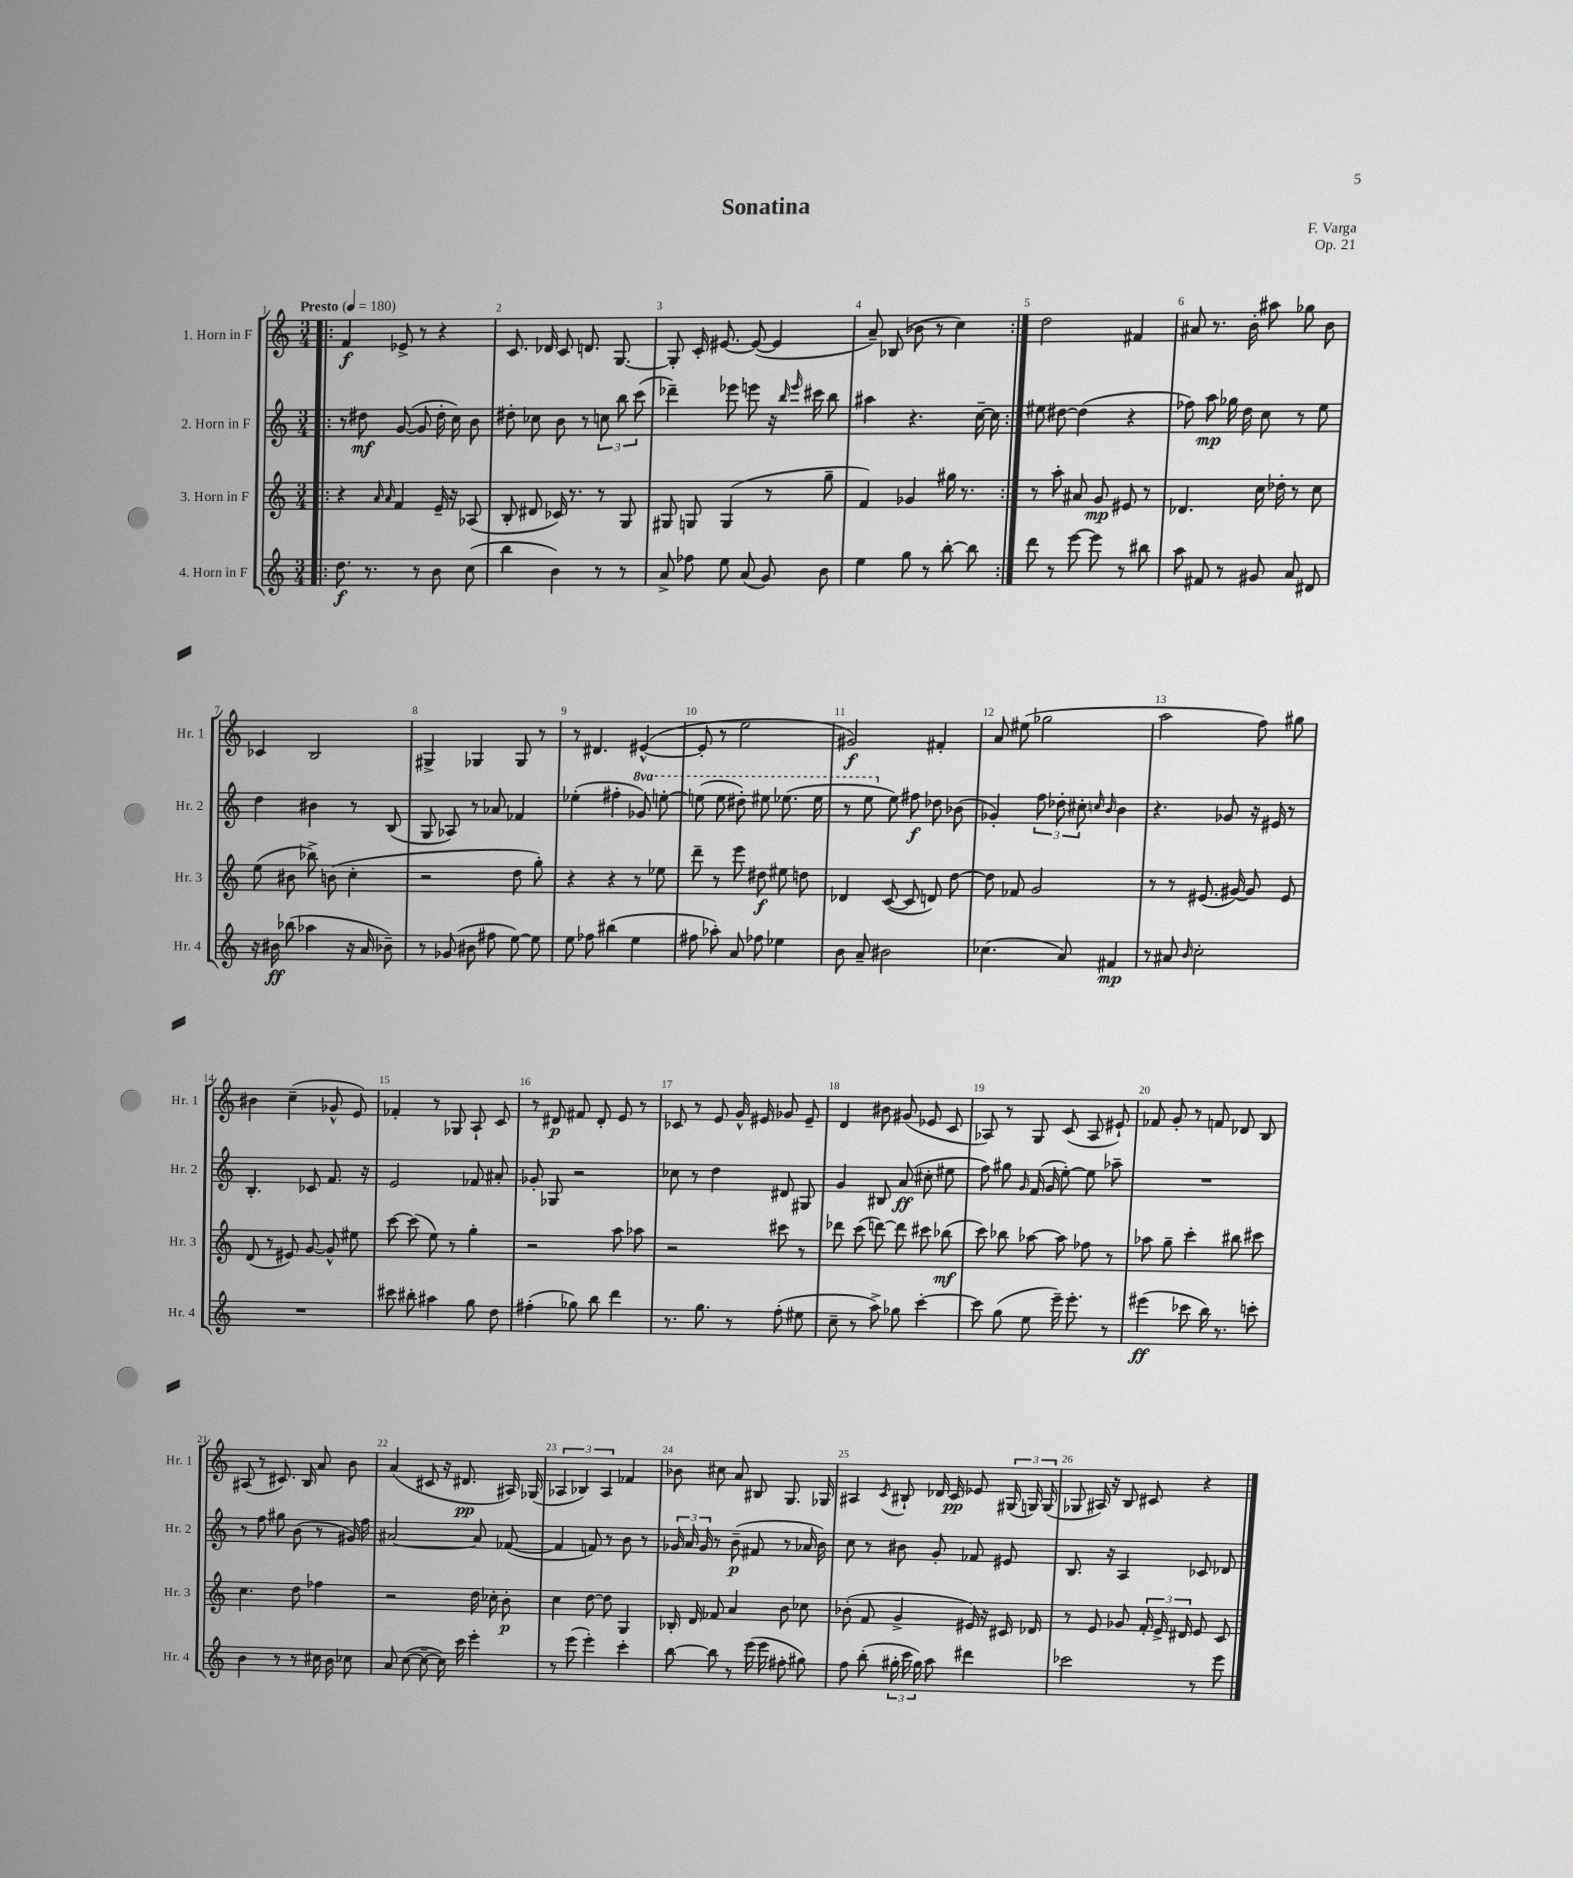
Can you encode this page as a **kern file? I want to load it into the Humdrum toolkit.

**kern	**dynam	**kern	**dynam	**kern	**dynam	**kern	**dynam
*part4	*part4	*part3	*part3	*part2	*part2	*part1	*part1
*staff4	*staff4	*staff3	*staff3	*staff2	*staff2	*staff1	*staff1
*I"4. Horn in F	*	*I"3. Horn in F	*	*I"2. Horn in F	*	*I"1. Horn in F	*
*I'Hr. 4	*	*I'Hr. 3	*	*I'Hr. 2	*	*I'Hr. 1	*
*clefG2	*	*clefG2	*	*clefG2	*	*clefG2	*
*k[]	*	*k[]	*	*k[]	*	*k[]	*
*M3/4	*	*M3/4	*	*M3/4	*	*M3/4	*
*MM180	*	*MM180	*	*MM180	*	*MM180	*
=1!|:	=1!|:	=1!|:	=1!|:	=1!|:	=1!|:	=1!|:	=1!|:
!	!	!	!	!	!	!LO:TX:a:B:t=Presto	!
8.dd\	f	4r	.	8r	.	4f/	f
.	.	.	.	8dd#X\	mf	.	.
8.r	.	.	.	.	.	.	.
.	.	16qqa/	.	.	.	.	.
.	.	16qqa/	.	.	.	.	.
.	.	4f/	.	([8g/	.	8e-X^/	.
8r	.	.	.	8g/]	.	8r	.
8b\	.	16e~/	.	16dd#'\	.	4r	.
.	.	16r	.	16cc\)	.	.	.
(8cc\	.	(8A-X/	.	8b\	.	.	.
=2	=2	=2	=2	=2	=2	=2	=2
4bb\	.	8B'/	.	8dd#X'\	.	8.c/	.
.	.	8d#X/	.	8cc-X\	.	.	.
.	.	.	.	.	.	16d-X/	.
4b\)	.	16c-X/)	.	8b\	.	8c/	.
.	.	8.r	.	.	.	.	.
.	.	.	.	8r	.	8.dn/	.
8r	.	8r	.	12ccn\	.	.	.
.	.	.	.	.	.	[8.G/	.
.	.	.	.	12bb\	.	.	.
8r	.	8G/	.	.	.	.	.
.	.	.	.	(12ccc\	.	.	.
=3	=3	=3	=3	=3	=3	=3	=3
8a^/	.	8G#X/	.	4ddd-X~\)	.	8G'/]	.
8ff-X\	.	8Gn/	.	.	.	16c'/	.
.	.	.	.	.	.	[8.e#X/	.
8ee\	.	(4G/	.	8eee-X\	.	.	.
(8a/	.	.	.	8eeen\	.	(8e#/_	.
8g/)	.	8r	.	16r	.	4e#/]	.
.	.	.	.	16qqbb/	.	.	.
.	.	.	.	16qqeee/	.	.	.
.	.	.	.	16ccc#X\	.	.	.
8b\	.	8gg~\	.	8bb\	.	.	.
=4	=4	=4	=4	=4	=4	=4	=4
4ee\	.	4f/)	.	4aa#X\	.	8a~/)	.
.	.	.	.	.	.	(8B-X/	.
8gg\	.	4g-X/	.	4.r	.	8b-X\	.
8r	.	.	.	.	.	8r	.
[8bb'\	.	16gg#X\	.	.	.	4cc\)	.
.	.	8.r	.	.	.	.	.
8bb\]	.	.	.	[16cc~\	.	.	.
.	.	.	.	16cc\]	.	.	.
=5:|!	=5:|!	=5:|!	=5:|!	=5:|!	=5:|!	=5:|!	=5:|!
8ddd\	.	8r	.	8ee#X\	.	2dd\	.
8r	.	8aa'\	.	[8dd#X\	.	.	.
[8eee\	.	8a#X/	.	(4dd#\]	.	.	.
8eee\]	.	8g/	mp	.	.	.	.
8r	.	8e#X/	.	4r	.	4f#X/	.
8bb#X\	.	8r	.	.	.	.	.
=6	=6	=6	=6	=6	=6	=6	=6
8aa\	.	4.d-X/	.	8ff-X\)	.	8a#X/	.
8f#X/	.	.	.	8aa\	mp	8.r	.
8r	.	.	.	16gg-X\	.	.	.
.	.	.	.	16dd\	.	16b'\	.
8g#X/	.	16cc\	.	8cc\	.	8aa#X\	.
.	.	16dd-X'\	.	.	.	.	.
8a/	.	8r	.	8r	.	8gg-X\	.
8d#X/	.	8cc\	.	8ee\	.	8b\	.
!!LO:LB:g=z
=7	=7	=7	=7	=7	=7	=7	=7
16r	.	(8ee\	.	4dd\	.	4c-X/	.
16b#X\	ff	.	.	.	.	.	.
(8bb-X\	.	8b#X\	.	.	.	.	.
4aa-X\	.	8bb-X^\)	.	4b#X\	.	2B/	.
.	.	(8bn\	.	.	.	.	.
16r	.	4cc'\	.	8r	.	.	.
16a/	.	.	.	.	.	.	.
8b-X~\)	.	.	.	(8B/	.	.	.
=8	=8	=8	=8	=8	=8	=8	=8
8r	.	2r	.	8G/	.	4G#X^/	.
(8g-X/	.	.	.	8A-X/)	.	.	.
8b#X\	.	.	.	8r	.	4G-X/	.
8ff#X\	.	.	.	8a-X/	.	.	.
[8ee\)	.	8dd\	.	4f-X/	.	8G-/	.
8ee\]	.	8gg'\)	.	.	.	8r	.
=9	=9	=9	=9	=9	=9	=9	=9
8ee\	.	4r	.	(4ee-X'\	.	8r	.
8ff-X\	.	.	.	.	.	4.d#X/	.
(4bb#X\	.	4r	.	4ff#X'\	.	.	.
*	*	*	*	*8va	*	*	*
4ee\	.	8r	.	8gg-X/)	.	([4e#X^^/	.
.	.	8ee-X\	.	[8eeen'\	.	.	.
=10	=10	=10	=10	=10	=10	=10	=10
8ff#X\	.	8ddd~\	.	(8eeen\]	.	8e#'/]	.
8aa-X'\)	.	8r	.	8eee\	.	8r	.
8a/	.	8eee\	.	8ddd#X'\)	.	2ee\	.
8ff-X\	.	8dd#X\	f	8eee#X\	.	.	.
4ee-X\	.	8ee#X\	.	(8.eee-X\	.	.	.
.	.	8ddn\	.	.	.	.	.
.	.	.	.	16eee-\	.	.	.
=11	=11	=11	=11	=11	=11	=11	=11
8b\	.	4d-X/	.	8r	.	2g#X/)	f
8a~/	.	.	.	8eee\	.	.	.
*	*	*	*	*X8va	*	*	*
2b#X\	.	([8c/	.	8ee\)	.	.	.
.	.	8c/]	.	8ff#X\	f	.	.
.	.	8dn/)	.	8dd-X\	.	4f#X'/	.
.	.	[8dd\	.	(8b-X\	.	.	.
=12	=12	=12	=12	=12	=12	=12	=12
(4.cc-X\	.	8dd\]	.	4g-X'/)	.	8a/	.
.	.	8f-X/	.	.	.	(8ee#X\	.
.	.	2g/	.	12ff\	.	2gg-X\	.
.	.	.	.	12dd-X'\	.	.	.
8a/)	.	.	.	.	.	.	.
.	.	.	.	12cc#X'\	.	.	.
.	.	.	.	16qqccn/	.	.	.
.	.	.	.	16qqb/	.	.	.
4f#X/	mp	.	.	4b\	.	.	.
=13	=13	=13	=13	=13	=13	=13	=13
8r	.	8r	.	4.r	.	2aa\	.
8a#X/	.	8r	.	.	.	.	.
16qqb/	.	.	.	.	.	.	.
2cc'\	.	(8.e#X/	.	.	.	.	.
.	.	.	.	8g-X/	.	.	.
.	.	[16g#X/)	.	.	.	.	.
.	.	8g#/]	.	16r	.	8ff\)	.
.	.	.	.	16e#X/	.	.	.
.	.	8e#/	.	8r	.	8gg#X\	.
!!LO:LB:g=z
=14	=14	=14	=14	=14	=14	=14	=14
2.r	.	(8d/	.	4.B'/	.	4b#X\	.
.	.	8r	.	.	.	.	.
.	.	8e#X/)	.	.	.	(4cc~\	.
.	.	[8g/	.	8c-X/	.	.	.
.	.	8g^^/]	.	8.f/	.	8g-X^^/	.
.	.	8ee#X\	.	.	.	8e/)	.
.	.	.	.	16r	.	.	.
=15	=15	=15	=15	=15	=15	=15	=15
8ccc#X\	.	[8ccc\	.	2e/	.	4f-X'/	.
8bb#X'\	.	(8ccc\]	.	.	.	.	.
4aa#X\	.	8ee\)	.	.	.	8r	.
.	.	8r	.	.	.	8G-X/	.
8gg\	.	4gg'\	.	8f-X/	.	8A`/	.
8dd\	.	.	.	8a#X'/	.	8c/	.
=16	=16	=16	=16	=16	=16	=16	=16
(4ff#X'\	.	2r	.	8g-X'/	.	8r	.
.	.	.	.	8G-X/	.	8d#X/	p
8gg-X\)	.	.	.	2r	.	8f#X/	.
8bb\	.	.	.	.	.	8d#'/	.
4ddd\	.	8aa\	.	.	.	8e/	.
.	.	8aa-X\	.	.	.	8r	.
=17	=17	=17	=17	=17	=17	=17	=17
8.r	.	2r	.	8cc-X\	.	8c-X/	.
.	.	.	.	8r	.	8r	.
8.gg\	.	.	.	.	.	.	.
.	.	.	.	4dd\	.	8e/	.
8r	.	.	.	.	.	16g^^/	.
.	.	.	.	.	.	16e#X/	.
(8ff'\	.	8ccc#X\	.	8d#X/	.	8g-X/	.
8ee#X\	.	8r	.	8G#X/	.	8e#~/	.
=18	=18	=18	=18	=18	=18	=18	=18
8cc~\	.	8ddd-X\	.	4g/	.	4d/	.
8r	.	(8ccc\	.	.	.	.	.
8aa^\)	.	[8dddn\)	.	8B#X/	.	8b#X\	.
8gg-X\	.	8ddd\]	.	(8a/	ff	(8g#X/	.
[4ccc'\	.	8ccc#X\	.	8cc#X'\	.	8e-X/	.
.	.	(8bb-X\	mf	8ee#X\	.	8c/	.
=19	=19	=19	=19	=19	=19	=19	=19
8ccc\]	.	8ccc\)	.	8ff\)	.	8A-X/)	.
(8gg\	.	8bb-X\	.	8gg#X\	.	8r	.
.	.	.	.	16qqg/	.	.	.
8ee\	.	[8aa-X\	.	(16f/	.	8G/	.
.	.	.	.	16g/	.	.	.
16eee~\)	.	8aa-\]	.	[8ee'\)	.	(8c/	.
8.eee'\	.	.	.	.	.	.	.
.	.	8ff-X\	.	8ee\]	.	8A-/	.
8r	.	8r	.	8aa-X~\	.	8e#X`/)	.
=20	=20	=20	=20	=20	=20	=20	=20
(4eee#X\	ff	8aa-X\	.	2.r	.	8f-X/	.
.	.	8gg~\	.	.	.	8g'/	.
8ccc-X\	.	4ccc'\	.	.	.	8r	.
16bb\)	.	.	.	.	.	8fn/	.
8.r	.	.	.	.	.	.	.
.	.	8bb#X\	.	.	.	8d-X/	.
8cccn'\	.	8ccc#X\	.	.	.	8B/	.
!!LO:LB:g=z
=21	=21	=21	=21	=21	=21	=21	=21
4b\	.	4.cc\	.	8r	.	(8A#X/	.
.	.	.	.	8ff\	.	8r	.
8r	.	.	.	8gg#X\	.	8.c#X/)	.
8r	.	8dd\	.	(8b\	.	.	.
.	.	.	.	.	.	16B/	.
16cc#X\	.	4ff-X\	.	8r	.	8a/	.
16b\	.	.	.	.	.	.	.
8cc-X\	.	.	.	16g#X/)	.	8b\	.
.	.	.	.	16ff\	.	.	.
=22	=22	=22	=22	=22	=22	=22	=22
8a/	.	2r	.	[2a#X/	.	(4a/	.
([8cc\	.	.	.	.	.	.	.
8cc~\_	.	.	.	.	.	8c#X/	.
16cc\])	.	.	.	.	.	16r	.
16ccc\	.	.	.	.	.	8.d#X/	pp
4eee'\	.	16dd\	.	8a#/]	.	.	.
.	.	16cc-X'\	.	.	.	.	.
.	.	8b'\	p	([8f-X/	.	16A#X/)	.
.	.	.	.	.	.	(16G-X/	.
=23	=23	=23	=23	=23	=23	=23	=23
8r	.	4cc\	.	4f-/]	.	6A-X/	.
(8eee\	.	.	.	.	.	.	.
.	.	.	.	.	.	6B-X/)	.
4eee'\)	.	[8dd\	.	8fn/)	.	.	.
.	.	.	.	.	.	6A-/	.
.	.	8dd\]	.	8r	.	.	.
4ccc'\	.	4G/	.	8b\	.	4f-X/	.
.	.	.	.	8r	.	.	.
=24	=24	=24	=24	=24	=24	=24	=24
[8bb\	.	16B-X'/	.	24g-X/	.	8b-X\	.
.	.	.	.	24a/	.	.	.
.	.	16d/	.	.	.	.	.
.	.	.	.	24g-/	.	.	.
8bb\]	.	8f-X/	.	8r	.	8cc#X\	.
8r	.	4a/	.	(8b~\	p	8a/	.
(16eee\	.	.	.	8f#X/	.	8B#X/	.
16eee\	.	.	.	.	.	.	.
8ff#X'\	.	8b\	.	8r	.	8.G/	.
8gg#X\)	.	8cc-X\	.	16a-X/	.	.	.
.	.	.	.	16b\)	.	16G-X/	.
=25	=25	=25	=25	=25	=25	=25	=25
8ff\	.	(8b-X'\	.	8cc\	.	4A#X/	.
(8bb'\	.	8f/	.	8r	.	.	.
.	.	.	.	.	.	8qc/	.
24gg#X'\	.	4g^/	.	8b#X\	.	8B#X`/	.
24ccc\	.	.	.	.	.	.	.
24gg#\)	.	.	.	.	.	.	.
8aa\	.	.	.	8g'/	.	16d-X/	.
.	.	.	.	.	.	16c/	pp
4ddd#X\	.	16e#X/)	.	8f-X/	.	8e-X/	.
.	.	16r	.	.	.	.	.
.	.	16c#X/	.	8e#X/	.	(24G#X/	.
.	.	.	.	.	.	24Gn/)	.
.	.	16d-X/	.	.	.	.	.
.	.	.	.	.	.	(24G/	.
=26	=26	=26	=26	=26	=26	=26	=26
2ccc-X\	.	8r	.	8.B/	.	8G-X/	.
.	.	8e/	.	.	.	16A#X/)	.
.	.	.	.	16r	.	16r	.
.	.	8g-X/	.	4A/	.	8B/	.
.	.	24f'/	.	.	.	8c#X/	.
.	.	24e^/	.	.	.	.	.
.	.	24d#X/	.	.	.	.	.
8r	.	8e/	.	8c-X/	.	4r	.
8eee\	.	8c/	.	8d-X/	.	.	.
==	==	==	==	==	==	==	==
*-	*-	*-	*-	*-	*-	*-	*-
